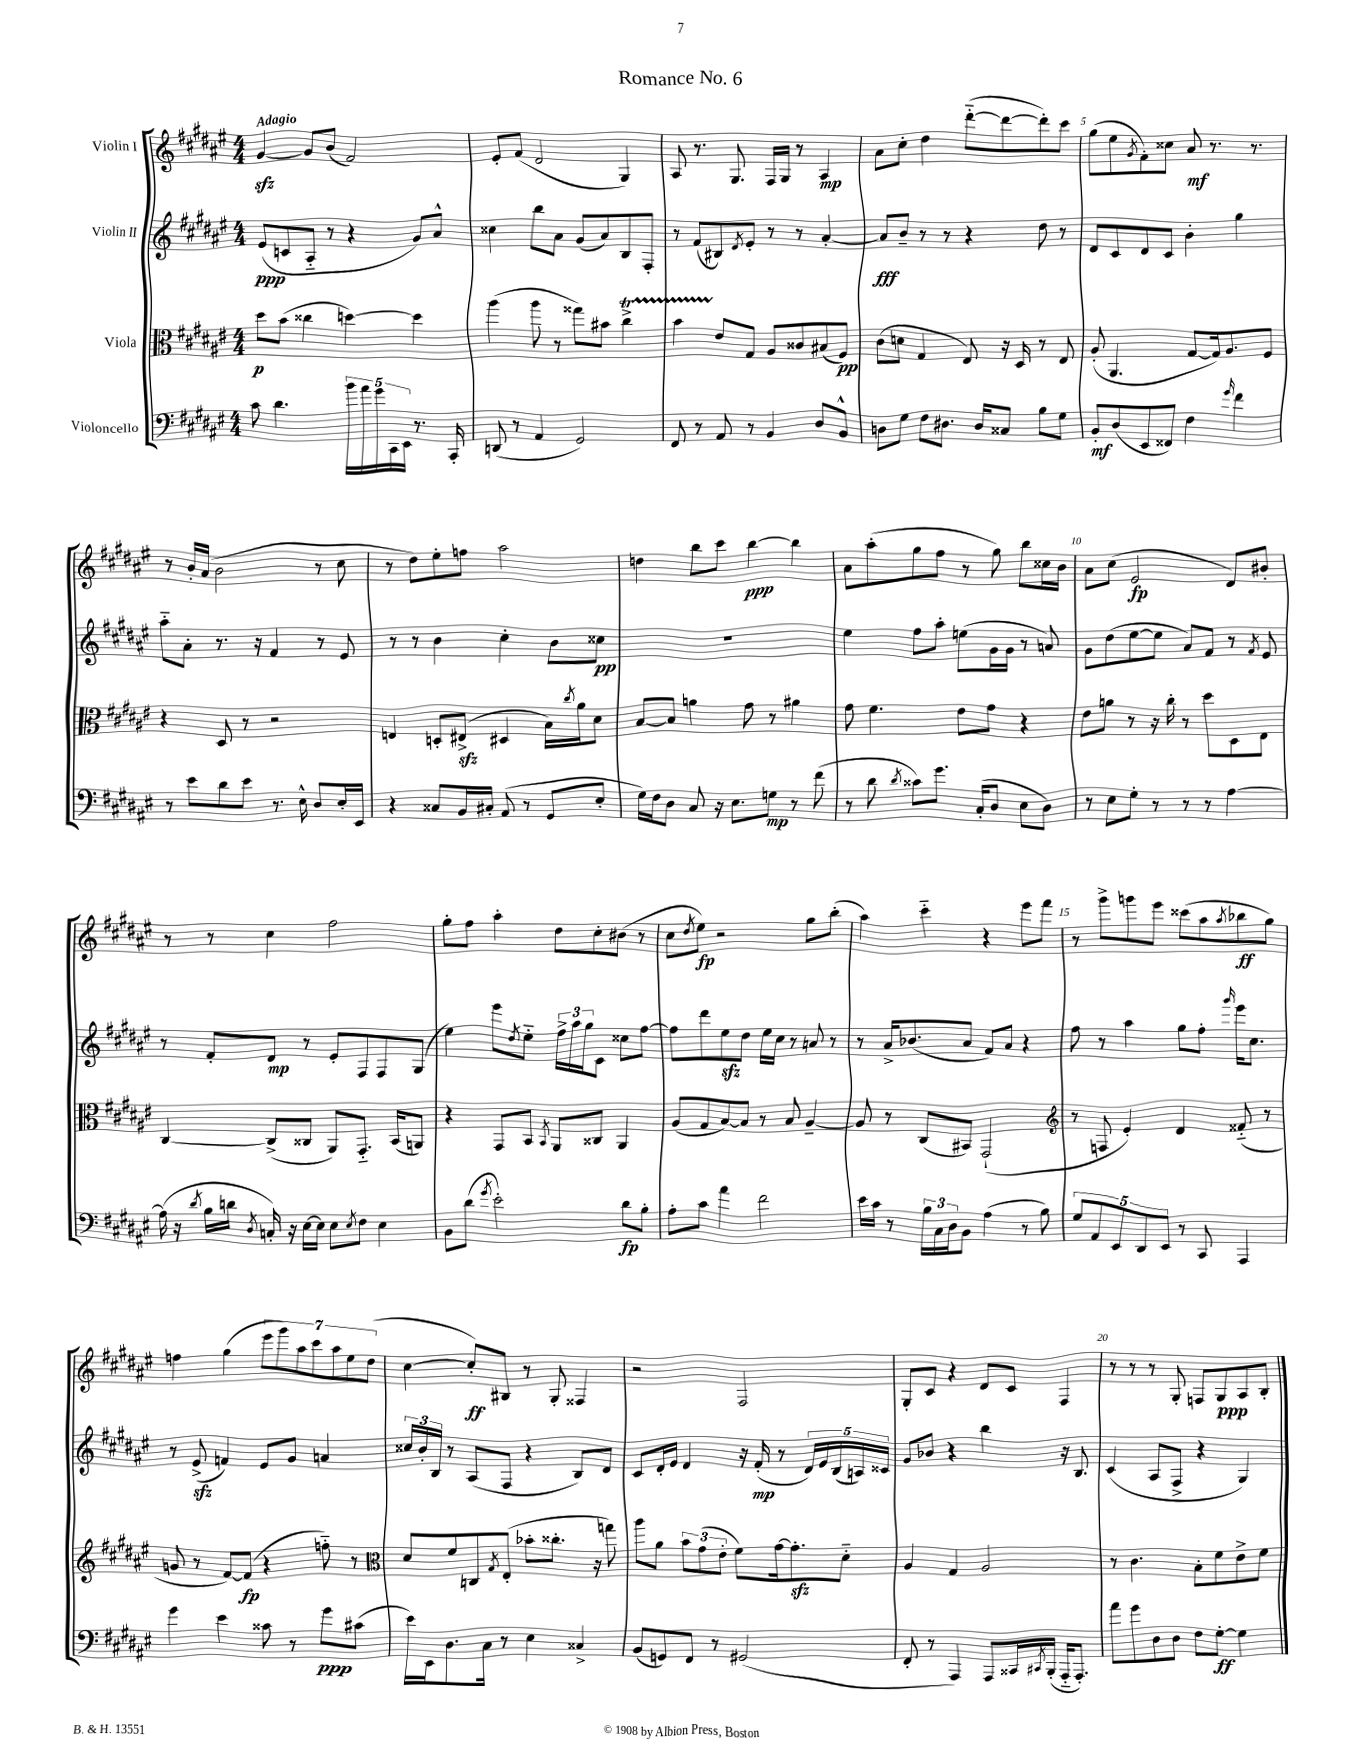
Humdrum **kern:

**kern	**kern	**kern	**kern
*staff4	*staff3	*staff2	*staff1
*clefF4	*clefC3	*clefG2	*clefG2
*k[f#c#g#d#a#e#]	*k[f#c#g#d#a#e#]	*k[f#c#g#d#a#e#]	*k[f#c#g#d#a#e#]
*M4/4	*M4/4	*M4/4	*M4/4
8c#	8dd#	(8e#	[4g#
4.d#	(8b	8c	.
.	4cc##	8A#'~	8g#]
.	.	8r	(8b
20b	[4dd)	4r	2f#)
20a#	.	.	.
20g#	.	.	.
20CC#	.	.	.
20EE#	.	.	.
8.r	4dd]	8g#)	.
.	.	8a#^^	.
16CC#'	.	.	.
=	=	=	=
(8DD	(4aa#	4cc##	8e#'
8r	.	.	(8f#
4AA#	8aa#	8bb	2d#
.	8r	8a#	.
2GG#)	8gg##)	(8g#	.
.	8b#	8a#)	.
.	4cc#^	8B	4G#)
.	.	8F#'	.
=	=	=	=
8FF#	4b	8r	8A#
8r	.	(8f#	8.r
8AA#	8e#	8B#)	.
.	.	.	8.G#
.	.	8qd#	.
8r	8G#	8e#'	.
4BB	8A#	8r	16F#
.	.	.	16G#
.	8c##	8r	8r
8D#	(8B#	[4a#'	4A#
8BB^^	8F#)	.	.
=	=	=	=
8D	(8c#	8a#]	8a#
8G#	8d	8b~	8cc#'
8F#	4G#	8r	4dd#
8.D#	.	8r	.
.	8E#)	4r	([8ddd#'~
16D#	.	.	.
8C##	16r	.	8ddd#_
.	16D#	.	.
8B	8r	8dd#	8ddd#'])
8G#	8E#	8r	8ccc#
=	=	=	=
8BB'	(8A#'	8d#	(8gg#
(8D#	4.AA#	8c#	8ee#
.	.	.	8qg#
8EE#	.	8d#	8f#')
8FF##)	.	8c#	8cc##
4F#	[8G#	4b'	8a#
.	16G#])	.	8.r
.	8.A#	.	.
16qqg#	.	.	.
4f#	.	4gg#	.
.	.	.	8.r
.	8F#	.	.
=	=	=	=
8r	4r	8aa#'~	8r
8e#	.	8a#'	16b'
.	.	.	(16a#
8d#	8D#	8.r	2b
8e#	8r	.	.
.	.	16r	.
8.r	2r	4f#	.
16E#^^	.	.	.
8D#	.	8r	8r
16E#'	.	8e#	8cc#
16EE#	.	.	.
=	=	=	=
4r	4E	8r	8r
.	.	8r	8dd#)
8C##	8D'	4b	8ee#'
16BB	(8E#^	.	8ff
16C#'	.	.	.
(8AA#	4D#	4cc#'	2aa#
8r	.	.	.
8GG#	16B)	8b	.
.	8qcc#	.	.
.	16a#	.	.
8E#'	8d#	8cc##	.
=	=	=	=
16G#)	[8B	1r	4dd
16F#	.	.	.
8D#	8B]	.	.
8C#	4a	.	8bb
16r	.	.	8ccc#
8.E#	.	.	.
.	8g#	.	[4bb
8G	8r	.	.
8r	4a#	.	4bb]
(8f#	.	.	.
=	=	=	=
8r	8g#	4ee#	8a#
8d#	4.f#	.	(8aa#'
8qd#	.	.	.
8c##)	.	8ff#	8gg#
8.g#	.	8aa#'	8ff#
.	8e#	(8ee	8r
(16C#'	.	.	.
8D#	8g#	16g#	8gg#)
.	.	16g#	.
8E#	4r	8r	8bb
8D#)	.	8a)	16cc##
.	.	.	16b
=	=	=	=
8r	8e#	8g#	8a#
8E#	8a	(8dd#	(8cc#
8G#'	8r	[8ee#	2e#
8r	16r	8ee#]	.
.	16cc#'	.	.
8r	8r	8a#)	.
8r	8dd#	8f#	.
[4A#	8D#	8r	8d#)
.	.	8qf#	.
.	8E#	8e#	8b#'
=	=	=	=
(16A#]	[4C#	8r	8r
16r	.	.	.
8qd#	.	.	.
16B	.	8f#'	8r
16d	.	.	.
8qD#	.	.	.
16C')	(8C#^]	8d#	4cc#
16r	.	.	.
[16E#	8C##	8r	.
16E#]	.	.	.
8E#	8AA#)	8e#'	2ff#
8qE#	.	.	.
8F#	8.GG#'~	8F#	.
4E#	.	8F#	.
.	(16BB	.	.
.	8AA)	(8G#	.
=	=	=	=
8BB	4r	4ee#)	8gg#'
(8d#	.	.	8ff#
8qg#	.	.	.
2e#')	8GG#	8eee#	4aa#'
.	.	8qdd#	.
.	8BB	8ee#'~	.
.	8qBB	.	.
.	8AA#	24ff#^	8dd#
.	.	24aa#	.
.	.	24gg#	.
.	8C##	8c#	8cc#'
8d#	4AA#	8cc##	(8b#
8B'	.	[8ff#	8r
=	=	=	=
8A#'	(8A#	8ff#]	8cc#
.	.	.	8qdd#
8c#	8G#	8ddd#	8ee#)
4a#	[8B)	8ee#	2r
.	8B]	8dd#	.
2f#	8r	16ee#	.
.	.	16cc#	.
.	8B	8r	.
.	[4A#~	8a	8gg#
.	.	8r	(8bb'
=	=	=	=
16e#	8A#]	8r	4aa#)
16c#	.	.	.
8r	8r	16a#^	.
.	.	(8.b-	.
24B	(8C#	.	4ccc#'~
24C#	.	.	.
24D#	.	.	.
8BB	8BB#)	8a#	.
(4A#	(2GG#`	8f#)	4r
.	.	8a#	.
8r	.	4r	8eee#
8B)	.	.	8fff#
=	=	=	=
*	*clefG2	*	*
10G#	8r	8ff#	8r
10AA#	.	.	.
.	8F	8r	8ggg#^
10EE#	.	.	.
.	4e#')	4aa#	8ggg
10DD#	.	.	.
.	.	.	8eee#
10EE#	.	.	.
8r	4d#	8gg#	(8ccc##
8CC#	.	8ff#'	8aa#
.	.	16qqggg#	8qaa#
4AAA#	(8f##'~	16eee#	8bb-
.	.	8.cc#	.
.	8r	.	8gg#)
=	=	=	=
4g#	8g	8r	4ff
.	8r	(8e#^	.
4e#	[8f#)	4f)	(4gg#
.	(8f#]	.	.
8c##	4r	8e#	14eee#
.	.	.	14ggg#)
8r	.	8g#	.
.	.	.	14aa#
.	.	.	14ccc#
8g#	8ff'~)	4a	.
.	.	.	14aa#
.	.	.	14ee#
(8c#	8r	.	.
.	.	.	(14dd#
=	=	=	=
*	*clefC3	*	*
16e#)	8d#	24cc##	[4cc#
.	.	24b'	.
16EE#	.	.	.
.	.	24B	.
8.D#	8f#	8r	.
.	8C	(8A#	8cc#'])
16C#	.	.	.
.	8qG#	.	.
8r	(8E#'	8F#	8B#
4E#	8b-'	4r	8r
.	8.cc##'	.	8G#'
4C##^	.	8B)	4F##
.	16r	.	.
.	8gg)	8d#	.
=	=	=	=
(8BB	8aa#	8c#	2r
8GG)	8a#	16d#'	.
.	.	16e#	.
8FF#	12b	4d#	.
.	(12g#	.	.
8r	.	.	.
.	12e#'	.	.
(2GG#	8f#)	16r	2F#
.	.	(16f#'	.
.	[16g#	8r	.
.	8.g#']	.	.
.	.	20d#)	.
.	.	20e#	.
.	.	(20B	.
.	8d#'~	.	.
.	.	20A)	.
.	.	20c##	.
=	=	=	=
8FF#'	4A#	8g#	8G#'
8r	.	8b-	8c#
4AAA#)	4G#	4r	4r
8AAA#	2A#	4bb	8d#
16CC##	.	.	8c#
8qCC#	.	.	.
(16BBB'	.	.	.
16AAA#'~	.	16r	4F#
8.AAA#')	.	8.B	.
=	=	=	=
8a#	8r	(4c#	8r
8g#	4.c#	.	8r
8D#	.	8A#	8r
8D#	.	8F#^	8G#'
8F#	8B'	4r	8F
[8G#'	8f#	.	8G#
4G#]	8e#^	4G#)	8A#
.	8f#	.	8B'
==	==	==	==
*-	*-	*-	*-
